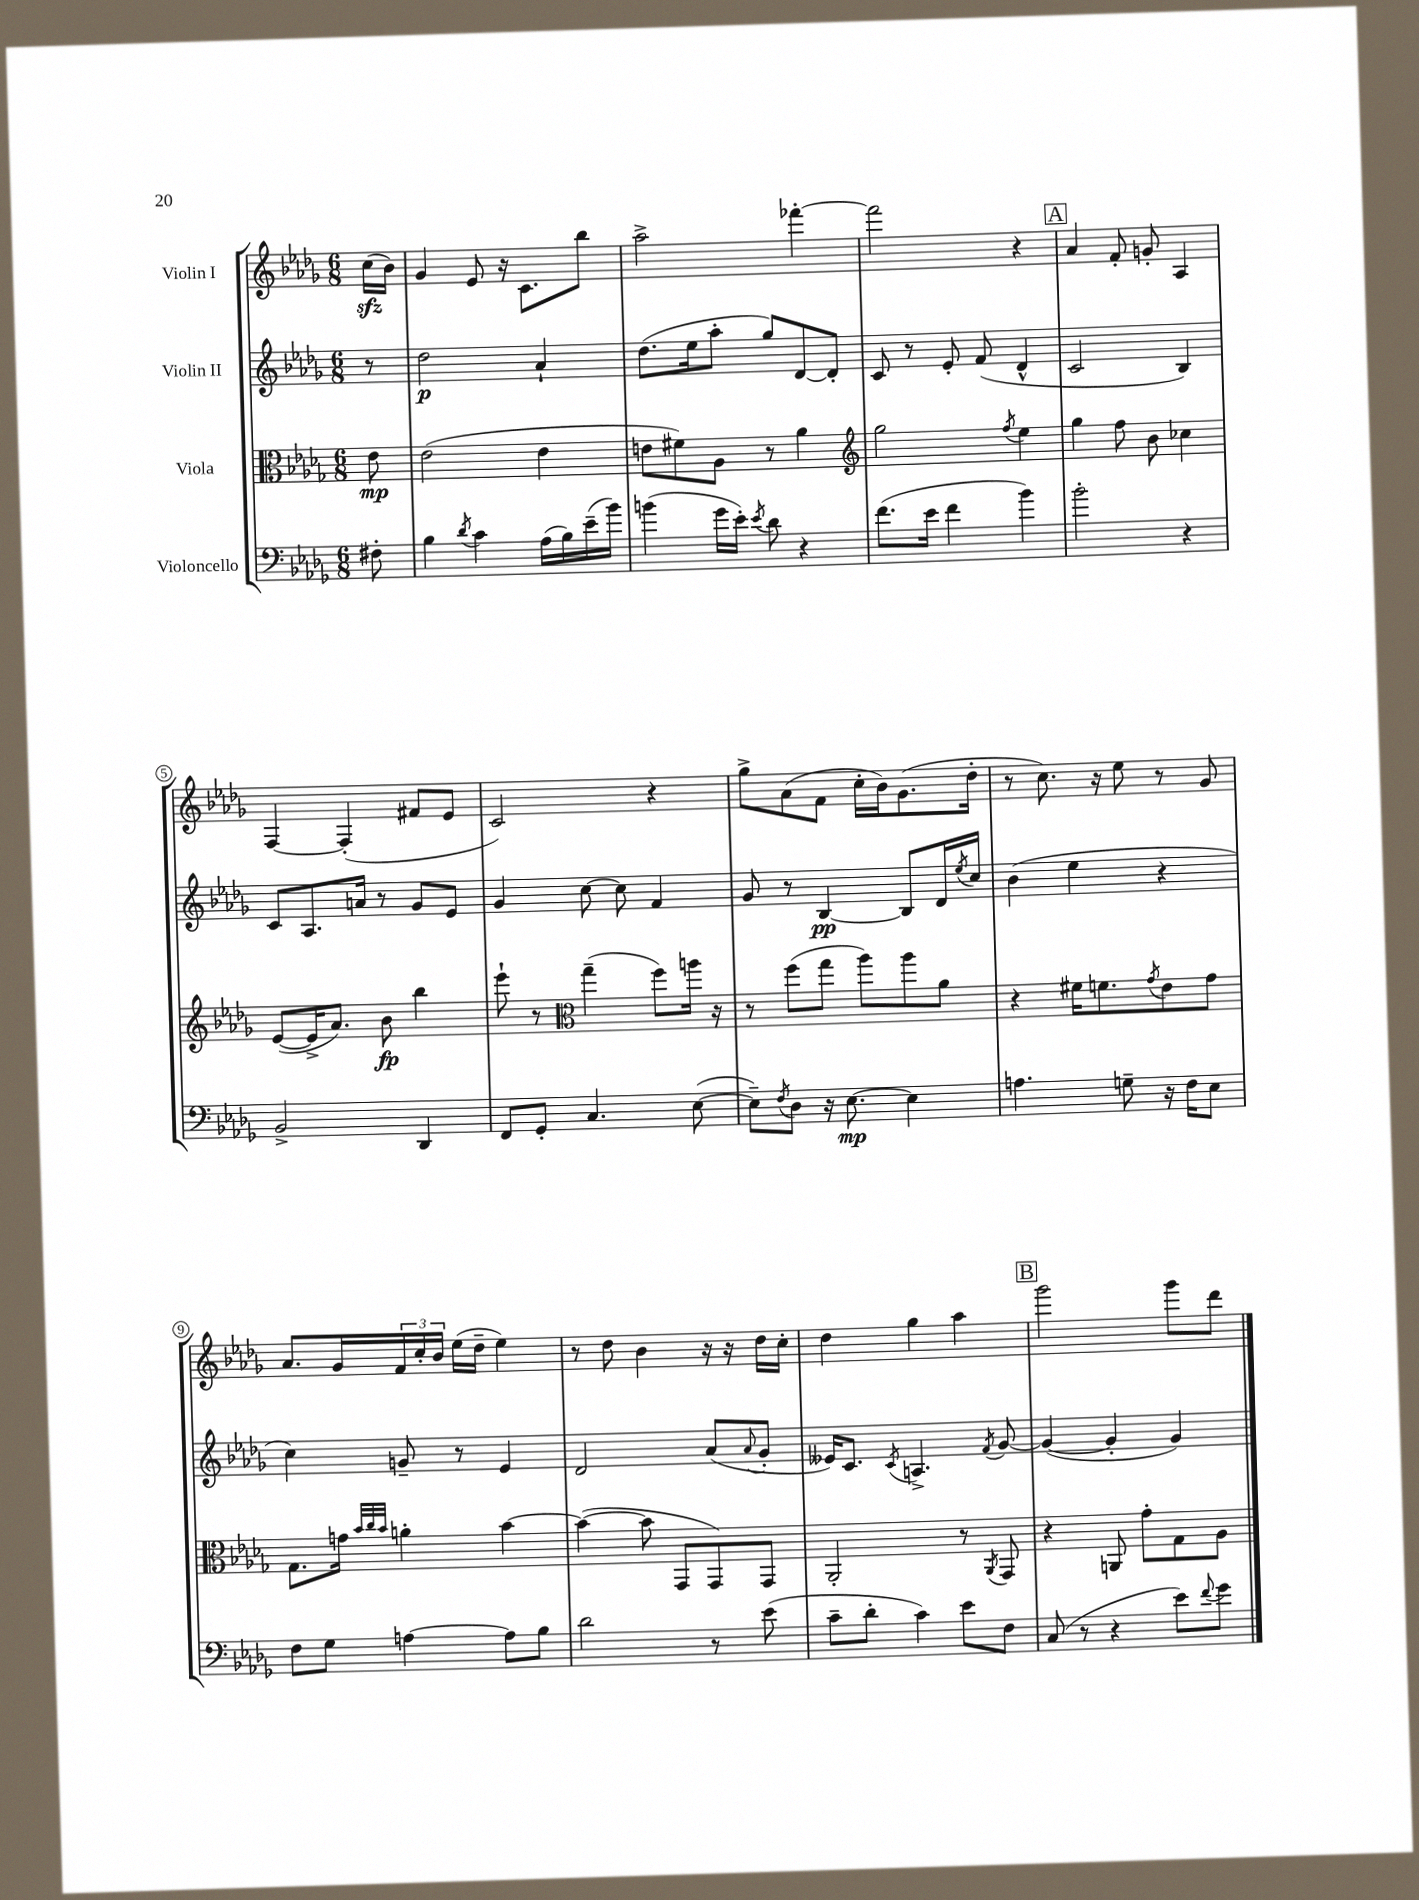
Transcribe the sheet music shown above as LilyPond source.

<<
\new StaffGroup <<
\new Staff = "s0" \with { instrumentName = "Violin I" } {
    \clef treble \key des \major \numericTimeSignature \time 6/8 \partial 8
    c''16\sfz( bes'16) |
    ges'4 ees'8 r16 c'8. bes''8 |
    aes''2-> fes'''4~-. |
    fes'''2 r4 |
    \mark \markup { \box "A" } aes'4 f'8-. g'8-. aes4 |
    f4~ f4-.( fis'8 ees'8 |
    c'2) r4 |
    ges''8-> aes'8( f'8 c''16-. bes'16) ges'8.( des''16-. |
    r8 c''8.) r16 ees''8 r8 ges'8 |
    aes'8. ges'16 \tuplet 3/2 { f'16 c''16-. bes'16 } ees''16( des''16-- ees''4) |
    r8 des''8 bes'4 r16 r16 des''16 c''16-. |
    des''4 ges''4 aes''4 |
    \mark \markup { \box "B" } ges'''2 ges'''8 des'''8 \bar "|." |
}
\new Staff = "s1" \with { instrumentName = "Violin II" } {
    \clef treble \key des \major \numericTimeSignature \time 6/8 \partial 8
    r8 |
    des''2\p aes'4-! |
    des''8.( ees''16 aes''8-. ges''8) des'8~ des'8-. |
    c'8 r8 ees'8-. f'8( des'4-^ |
    \mark \markup { \box "A" } c'2 bes4) |
    c'8 aes8. a'16 r8 ges'8 ees'8 |
    ges'4 c''8~ c''8 f'4 |
    ges'8 r8 bes4~\pp bes8 des'16 \acciaccatura { ees''8 } c''16 |
    bes'4( ees''4 r4 |
    c''4) g'8-- r8 ees'4 |
    des'2 aes'8( \appoggiatura { aes'8 } ges'8-. |
    eeses'16) c'8. \acciaccatura { c'8 } a4.-> \acciaccatura { f'8 } ges'8~ |
    \mark \markup { \box "B" } ges'4~( ges'4-. ges'4) \bar "|." |
}
\new Staff = "s2" \with { instrumentName = "Viola" } {
    \clef alto \key des \major \numericTimeSignature \time 6/8 \partial 8
    ees'8\mp |
    ees'2( ees'4 |
    e'8 fis'8) aes8 r8 aes'4 |
    \clef treble ges''2 \acciaccatura { f''8 } ees''4 |
    \mark \markup { \box "A" } ges''4 f''8 bes'8 ces''4 |
    ees'8~( ees'16-> aes'8.) bes'8\fp bes''4 |
    ees'''8-! r8 \clef alto ges''4--( f''8) a''16 r16 |
    r8 f''8( ges''8 aes''8) aes''8 aes'8 |
    r4 fis'16 f'8. \acciaccatura { ges'8 } ees'8 ges'8 |
    ges8. g'16 \grace { bes'32 c''32 bes'32 } a'4-. bes'4~ |
    bes'4~( bes'8 ges,8 ges,8) ges,8 |
    aes,2-. r8 \acciaccatura { aes,8 } ges,8 |
    \mark \markup { \box "B" } r4 a,8 ges'8-. ges8 aes8 \bar "|." |
}
\new Staff = "s3" \with { instrumentName = "Violoncello" } {
    \clef bass \key des \major \numericTimeSignature \time 6/8 \partial 8
    fis8-. |
    bes4 \acciaccatura { des'8 } c'4 aes16( bes16) ees'16--( bes'16) |
    b'4( ges'16 ees'16-.) \acciaccatura { ees'8 } des'8 r4 |
    f'8.( ees'16 f'4 bes'4) |
    \mark \markup { \box "A" } bes'2-. r4 |
    bes,2-> des,4 |
    f,8 ges,8-. c4. ees8~( |
    ees8--) \acciaccatura { f8 } des8 r16 ees8.~\mp ees4 |
    a4. g8-- r16 f16 ees8 |
    f8 ges8 a4~ a8 bes8 |
    des'2 r8 ees'8( |
    c'8-- des'8-. c'4) ees'8 f8 |
    \mark \markup { \box "B" } c8( r8 r4 ees'8) \appoggiatura { f'8 } ges'8 \bar "|." |
}
>>
>>
\layout { \context { \Score \override BarNumber.stencil = #(make-stencil-circler 0.1 0.3 ly:text-interface::print) } }
